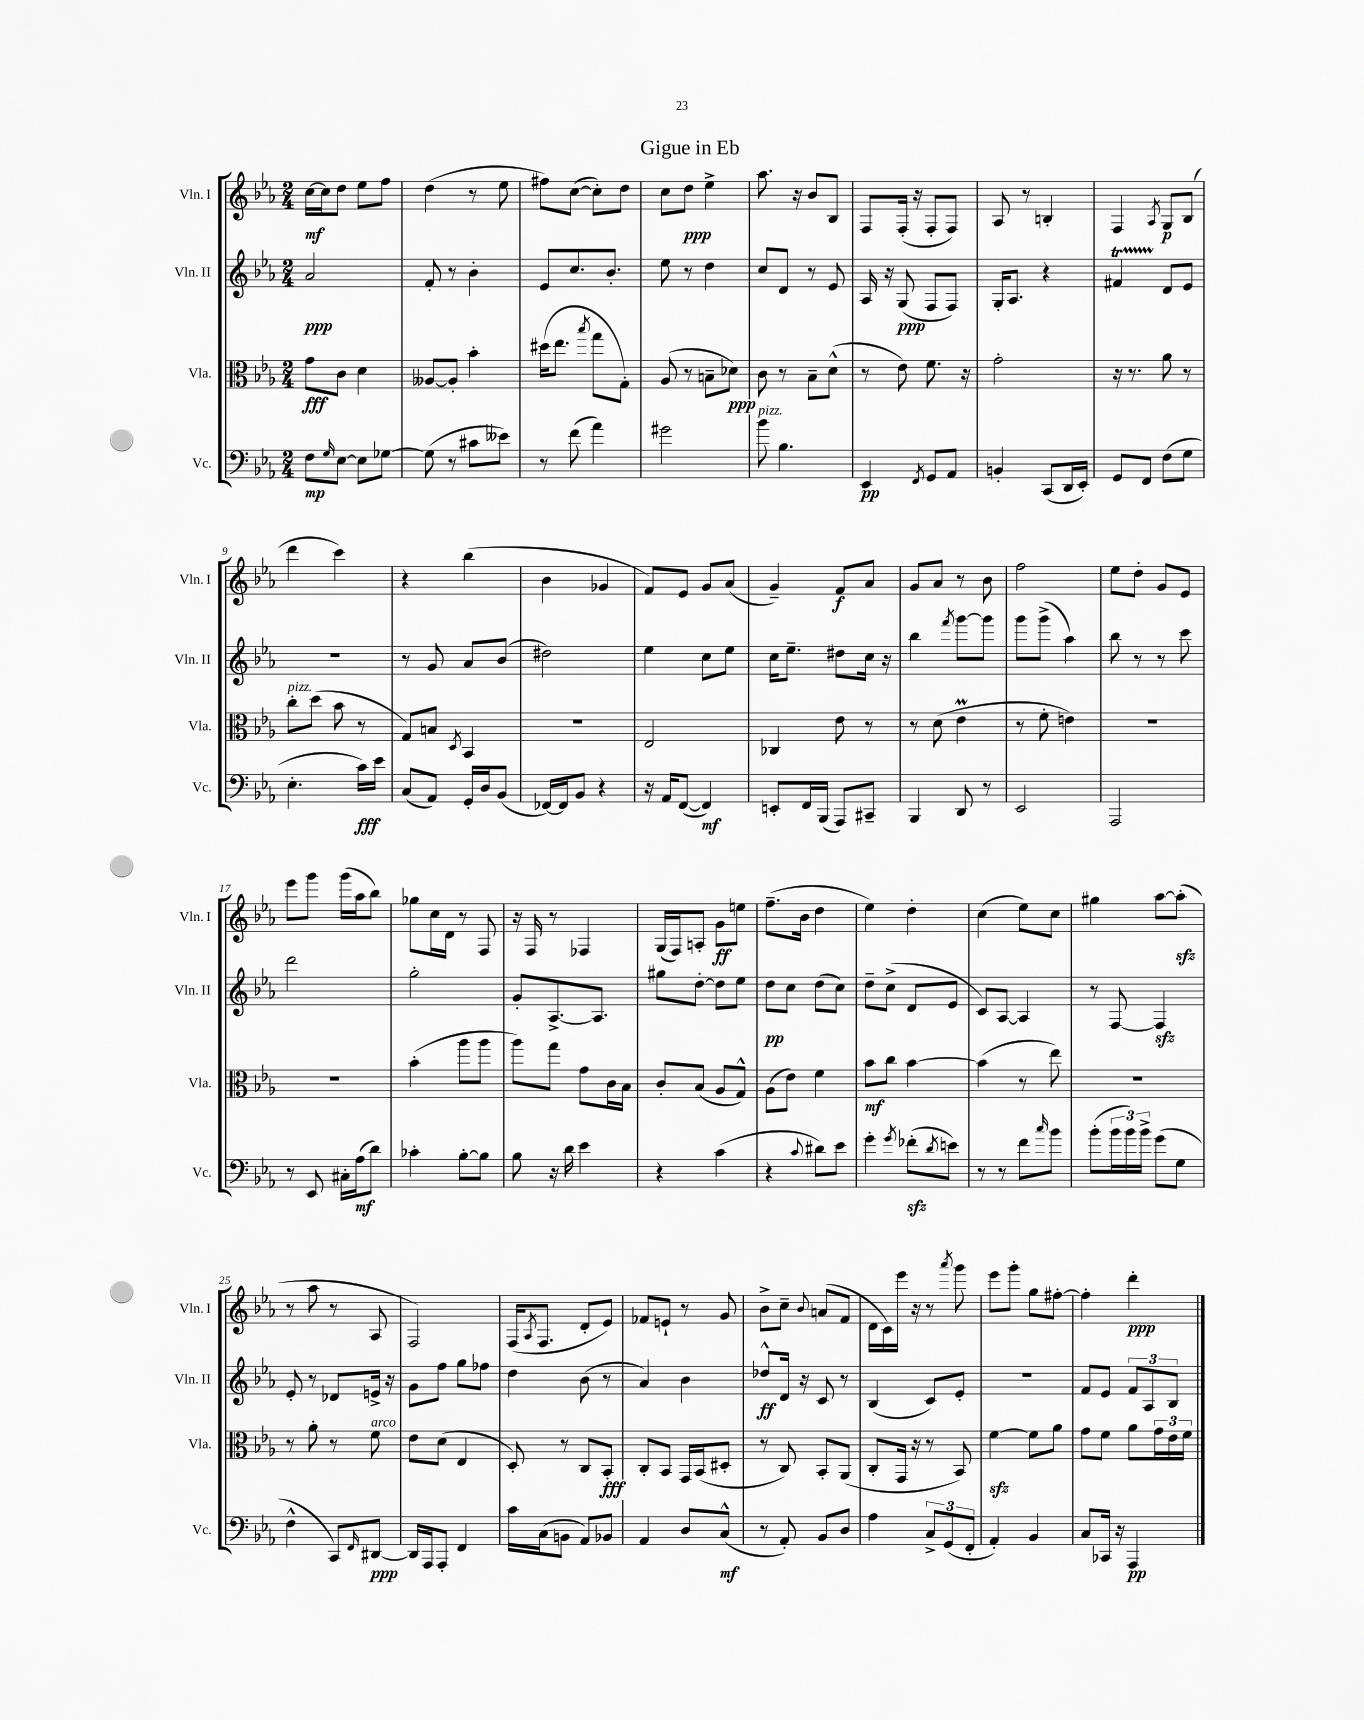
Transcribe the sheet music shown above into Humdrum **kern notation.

**kern	**dynam	**kern	**dynam	**kern	**dynam	**kern	**dynam
*part4	*part4	*part3	*part3	*part2	*part2	*part1	*part1
*staff4	*staff4	*staff3	*staff3	*staff2	*staff2	*staff1	*staff1
*I"Vc.	*	*I"Vla.	*	*I"Vln. II	*	*I"Vln. I	*
*I'Vc.	*	*I'Vla.	*	*I'Vln. II	*	*I'Vln. I	*
*clefF4	*	*clefC3	*	*clefG2	*	*clefG2	*
*k[b-e-a-]	*	*k[b-e-a-]	*	*k[b-e-a-]	*	*k[b-e-a-]	*
*M2/4	*	*M2/4	*	*M2/4	*	*M2/4	*
=1	=1	=1	=1	=1	=1	=1	=1
8F\L	mp	8g\L	fff	2a-/	ppp	[16cc\LL	mf
.	.	.	.	.	.	16cc\J]	.
16qqG/	.	.	.	.	.	.	.
[8E-\J	.	8c\J	.	.	.	8dd\J	.
8E-\L]	.	4d\	.	.	.	8ee-\L	.
[8G-X\J	.	.	.	.	.	8ff\J	.
=2	=2	=2	=2	=2	=2	=2	=2
(8G-\]	.	[8A--X/L	.	8f'/	.	(4dd\	.
8r	.	8A--'/J]	.	8r	.	.	.
8c#X\L	.	4b-'\	.	4b-'\	.	8r	.
8e--X\J)	.	.	.	.	.	8ee-\	.
=3	=3	=3	=3	=3	=3	=3	=3
8r	.	(16dd#X\KL	.	8e-/L	.	8ff#X\L)	.
.	.	8.ee-\J	.	.	.	.	.
(8f\	.	.	.	8.cc/	.	([8cc\J	.
.	.	8qbb-/	.	.	.	.	.
4a-\)	.	8gg\L	.	.	.	8cc'\L])	.
.	.	.	.	8.b-'/J	.	.	.
.	.	8G'\J)	.	.	.	8dd\J	.
=4	=4	=4	=4	=4	=4	=4	=4
2g#X\	.	(8A-/	.	8ee-\	.	8cc\L	.
.	.	8r	.	8r	.	8dd\J	ppp
.	.	8Bn~\L	.	4dd\	.	4ee-^\	.
.	.	8d-X\J)	ppp	.	.	.	.
=5	=5	=5	=5	=5	=5	=5	=5
!LO:TX:a:i:t=pizz.	!	!	!	!	!	!	!
8b-\	.	8c\	.	8cc/L	.	8.aa-\	.
4.B-\	.	8r	.	8d/J	.	.	.
.	.	.	.	.	.	16r	.
.	.	8B-~\L	.	8r	.	8b-/L	.
.	.	(8d^^\J	.	8e-/	.	8B-/J	.
=6	=6	=6	=6	=6	=6	=6	=6
4EE-/	pp	8r	.	16A-/	.	8F/L	.
.	.	.	.	16r	.	.	.
.	.	8e-\)	.	(8G/	ppp	(16F'/Jk	.
.	.	.	.	.	.	16r	.
8qFF/	.	.	.	.	.	.	.
8GG/L	.	8.f\	.	8F/L	.	8F'/L	.
8AA-/J	.	.	.	8F/J)	.	8F/J)	.
.	.	16r	.	.	.	.	.
=7	=7	=7	=7	=7	=7	=7	=7
4BBn'/	.	2g'\	.	16G'/KL	.	8A-/	.
.	.	.	.	8.A-/J	.	.	.
.	.	.	.	.	.	8r	.
(8CC/L	.	.	.	4r	.	4Bn'/	.
16DD/L	.	.	.	.	.	.	.
16EE-'/JJ)	.	.	.	.	.	.	.
=8	=8	=8	=8	=8	=8	=8	=8
8GG/L	.	16r	.	4f#Xt/	.	4F/	.
.	.	8.r	.	.	.	.	.
8FF/J	.	.	.	.	.	.	.
.	.	.	.	.	.	8qA-/	.
(8F\L	.	8a-\	.	8d/L	.	8G/L	p
8G\J	.	8r	.	8e-/J	.	(8B-/J	.
!!LO:LB:g=z
=9	=9	=9	=9	=9	=9	=9	=9
!	!	!LO:TX:a:i:t=pizz.	!	!	!	!	!
4.E-'\	.	8cc'\L	.	2r	.	4ddd\	.
.	.	(8dd\J	.	.	.	.	.
.	.	8b-\	.	.	.	4ccc\)	.
16c\LL)	fff	8r	.	.	.	.	.
16e-\JJ	.	.	.	.	.	.	.
=10	=10	=10	=10	=10	=10	=10	=10
(8C/L	.	8G/L)	.	8r	.	4r	.
8AA-/J)	.	8Bn/J	.	8g/	.	.	.
.	.	8qD/	.	.	.	.	.
16GG'/LL	.	4BB-/	.	8a-/L	.	(4bb-\	.
16D/J	.	.	.	.	.	.	.
(8BB-/J	.	.	.	(8b-/J	.	.	.
=11	=11	=11	=11	=11	=11	=11	=11
[16FF-X/LL)	.	2r	.	2dd#X\)	.	4b-\	.
16FF-/J]	.	.	.	.	.	.	.
8BB-/J	.	.	.	.	.	.	.
4r	.	.	.	.	.	4g-X/	.
=12	=12	=12	=12	=12	=12	=12	=12
16r	.	2E-/	.	4ee-\	.	8f/L)	.
16AA-/KL	.	.	.	.	.	.	.
([8FF/J	.	.	.	.	.	8e-/J	.
4FF/])	mf	.	.	8cc\L	.	8g/L	.
.	.	.	.	8ee-\J	.	(8a-/J	.
=13	=13	=13	=13	=13	=13	=13	=13
8EEn'/L	.	4C-X/	.	16cc\KL	.	4g~/)	.
.	.	.	.	8.ee-~\J	.	.	.
16FF/L	.	.	.	.	.	.	.
(16BBB-/JJ	.	.	.	.	.	.	.
8AAA-/L)	.	8e-\	.	8dd#X\L	.	8f/L	f
8CC#X~/J	.	8r	.	16cc\Jk	.	8a-/J	.
.	.	.	.	16r	.	.	.
=14	=14	=14	=14	=14	=14	=14	=14
4BBB-/	.	8r	.	4bb-\	.	8g/L	.
.	.	(8d\	.	.	.	8a-/J	.
.	.	.	.	8qfff/	.	.	.
8DD/	.	4e-M\	.	[8ggg\L	.	8r	.
8r	.	.	.	8ggg\J]	.	8b-\	.
=15	=15	=15	=15	=15	=15	=15	=15
2EE-/	.	8r	.	8ggg\L	.	2ff\	.
.	.	8f'\	.	(8ggg^\J	.	.	.
.	.	4en\)	.	4aa-\)	.	.	.
=16	=16	=16	=16	=16	=16	=16	=16
2AAA-/	.	2r	.	8bb-\	.	8ee-\L	.
.	.	.	.	8r	.	8dd'\J	.
.	.	.	.	8r	.	8g/L	.
.	.	.	.	8ccc\	.	8e-/J	.
!!LO:LB:g=z
=17	=17	=17	=17	=17	=17	=17	=17
8r	.	2r	.	2ddd\	.	8eee-\L	.
8EE-/	.	.	.	.	.	8ggg\J	.
16C#X'\LL	.	.	.	.	.	(16ggg\LL	.
(16A-\J	mf	.	.	.	.	16aa-\J	.
8d\J)	.	.	.	.	.	8bb-\J)	.
=18	=18	=18	=18	=18	=18	=18	=18
4c-X'\	.	(4b-'\	.	2gg'\	.	8gg-X\L	.
.	.	.	.	.	.	16cc\L	.
.	.	.	.	.	.	16d\JJ	.
[8B-'\L	.	8aa-\L	.	.	.	8r	.
8B-\J]	.	8aa-\J	.	.	.	8F/	.
=19	=19	=19	=19	=19	=19	=19	=19
8B-\	.	8aa-\L)	.	8g'/L	.	16r	.
.	.	.	.	.	.	16F/	.
16r	.	8gg\J	.	[8.A-^/	.	8r	.
16d\	.	.	.	.	.	.	.
4e-\	.	8g\L	.	.	.	4F-X/	.
.	.	.	.	8.A-/J]	.	.	.
.	.	16c\L	.	.	.	.	.
.	.	16B-\JJ	.	.	.	.	.
=20	=20	=20	=20	=20	=20	=20	=20
4r	.	8c'/L	.	8gg#X\L	.	(16G/LL	.
.	.	.	.	.	.	16F/J)	.
.	.	(8B-/J	.	[8dd'\J	.	8An'/J	.
(4c\	.	8A-/L	.	8dd\L]	.	8g\L	ff
.	.	8G^^/J)	.	8ee-\J	.	8een\J	.
=21	=21	=21	=21	=21	=21	=21	=21
4r	.	(8A-\L	.	8dd\L	pp	(8.ff~\L	.
.	.	8e-\J)	.	8cc\J	.	.	.
.	.	.	.	.	.	16b-\Jk	.
8qqc/	.	.	.	.	.	.	.
8d#X\L)	.	4f\	.	(8dd\L	.	4dd\	.
8e-\J	.	.	.	8cc\J)	.	.	.
=22	=22	=22	=22	=22	=22	=22	=22
4g'\	.	8b-\L	mf	8dd~\L	.	4ee-\)	.
.	.	8cc\J	.	(8cc^\J	.	.	.
8qg/	.	.	.	.	.	.	.
(8f-Xzz'\L	.	[4b-\	.	8d/L	.	4dd'\	.
8qd/	.	.	.	.	.	.	.
8en\J)	.	.	.	8e-/J	.	.	.
=23	=23	=23	=23	=23	=23	=23	=23
8r	.	(4b-\]	.	8c/L)	.	(4cc\	.
8r	.	.	.	[8A-/J	.	.	.
8f\L	.	8r	.	4A-/]	.	8ee-\L)	.
16qqcc/	.	.	.	.	.	.	.
8b-\J	.	8ee-\)	.	.	.	8cc\J	.
=24	=24	=24	=24	=24	=24	=24	=24
(8b-'\L	.	2r	.	8r	.	4gg#X\	.
24b-\L	.	.	.	[8F/	.	.	.
24b-\)	.	.	.	.	.	.	.
24b-^\JJ	.	.	.	.	.	.	.
(8g\L	.	.	.	4Fzz/]	.	[8aa-\L	.
8G\J	.	.	.	.	.	(8aa-zz'\J]	.
!!LO:LB:g=z
=25	=25	=25	=25	=25	=25	=25	=25
4F^^\	.	8r	.	8e-'/	.	8r	.
.	.	8a-'\	.	8r	.	8aa-\	.
8CC/L)	.	8r	.	8d-X/L	.	8r	.
16qqFF/	.	.	.	.	.	.	.
!	!	!LO:TX:a:i:t=arco	!	!	!	!	!
[8DD#X/J	ppp	8f\	.	16en^/Jk	.	8A-/	.
.	.	.	.	16r	.	.	.
=26	=26	=26	=26	=26	=26	=26	=26
16DD#/LL]	.	8e-\L	.	8g\L	.	2F/)	.
16AAA-/J	.	.	.	.	.	.	.
8AAA-'/J	.	(8d\J	.	8ff\J	.	.	.
4FF/	.	4E-/	.	8gg\L	.	.	.
.	.	.	.	8ff-X\J	.	.	.
=27	=27	=27	=27	=27	=27	=27	=27
16c\LL	.	8D'/)	.	4dd\	.	(16F/KL	.
.	.	.	.	.	.	8qA-/	.
(16C\J	.	.	.	.	.	8.F/J	.
8BBn\J	.	8r	.	.	.	.	.
8AA-/L)	.	8C/L	.	(8b-\	.	8d'/L	.
8BB-X/J	.	8BB-'/J	fff	8r	.	8e-/J)	.
=28	=28	=28	=28	=28	=28	=28	=28
4AA-/	.	8C'/L	.	4a-/)	.	8f-X/L	.
.	.	8BB-/J	.	.	.	8en`/J	.
8D/L	.	16GG/LL	.	4b-\	.	8r	.
.	.	(16BB-/J	.	.	.	.	.
(8C^^/J	mf	8D#X'/J	.	.	.	8g/	.
=29	=29	=29	=29	=29	=29	=29	=29
8r	.	8r	.	8dd-X^^/L	ff	8b-^\L	.
8AA-'/)	.	8C/)	.	16d/Jk	.	8cc~\J	.
.	.	.	.	16r	.	.	.
.	.	.	.	.	.	8qqb-/	.
8BB-/L	.	8BB-'/L	.	8c/	.	(8an/L	.
8D/J	.	(8AA-/J	.	8r	.	8f/J	.
=30	=30	=30	=30	=30	=30	=30	=30
4A-\	.	8C'/L	.	(4B-/	.	16d\LL	.
.	.	.	.	.	.	16c\)	.
.	.	16GG/Jk	.	.	.	16eee-\JJ	.
.	.	16r	.	.	.	16r	.
12C^/L	.	8r	.	8c/L)	.	8r	.
(12GG/	.	.	.	.	.	.	.
.	.	.	.	.	.	8qaaa-/	.
.	.	8BB-/)	.	8e-'/J	.	8ggg\	.
12FF'/J	.	.	.	.	.	.	.
=31	=31	=31	=31	=31	=31	=31	=31
4AA-'/)	.	[4fzz\	.	2r	.	8eee-\L	.
.	.	.	.	.	.	8ggg'\J	.
4BB-/	.	8f\L]	.	.	.	8gg\L	.
.	.	8a-\J	.	.	.	[8ff#X'\J	.
=32	=32	=32	=32	=32	=32	=32	=32
8C/L	.	8g\L	.	8f/L	.	4ff#'\]	.
16CC-X/Jk	.	8f\J	.	8e-/J	.	.	.
16r	.	.	.	.	.	.	.
4AAA-/	pp	8a-\L	.	12f/L	.	4ddd'\	ppp
.	.	.	.	12A-/	.	.	.
.	.	24g\L	.	.	.	.	.
.	.	24e-\	.	12B-/J	.	.	.
.	.	24f\JJ	.	.	.	.	.
==	==	==	==	==	==	==	==
*-	*-	*-	*-	*-	*-	*-	*-
